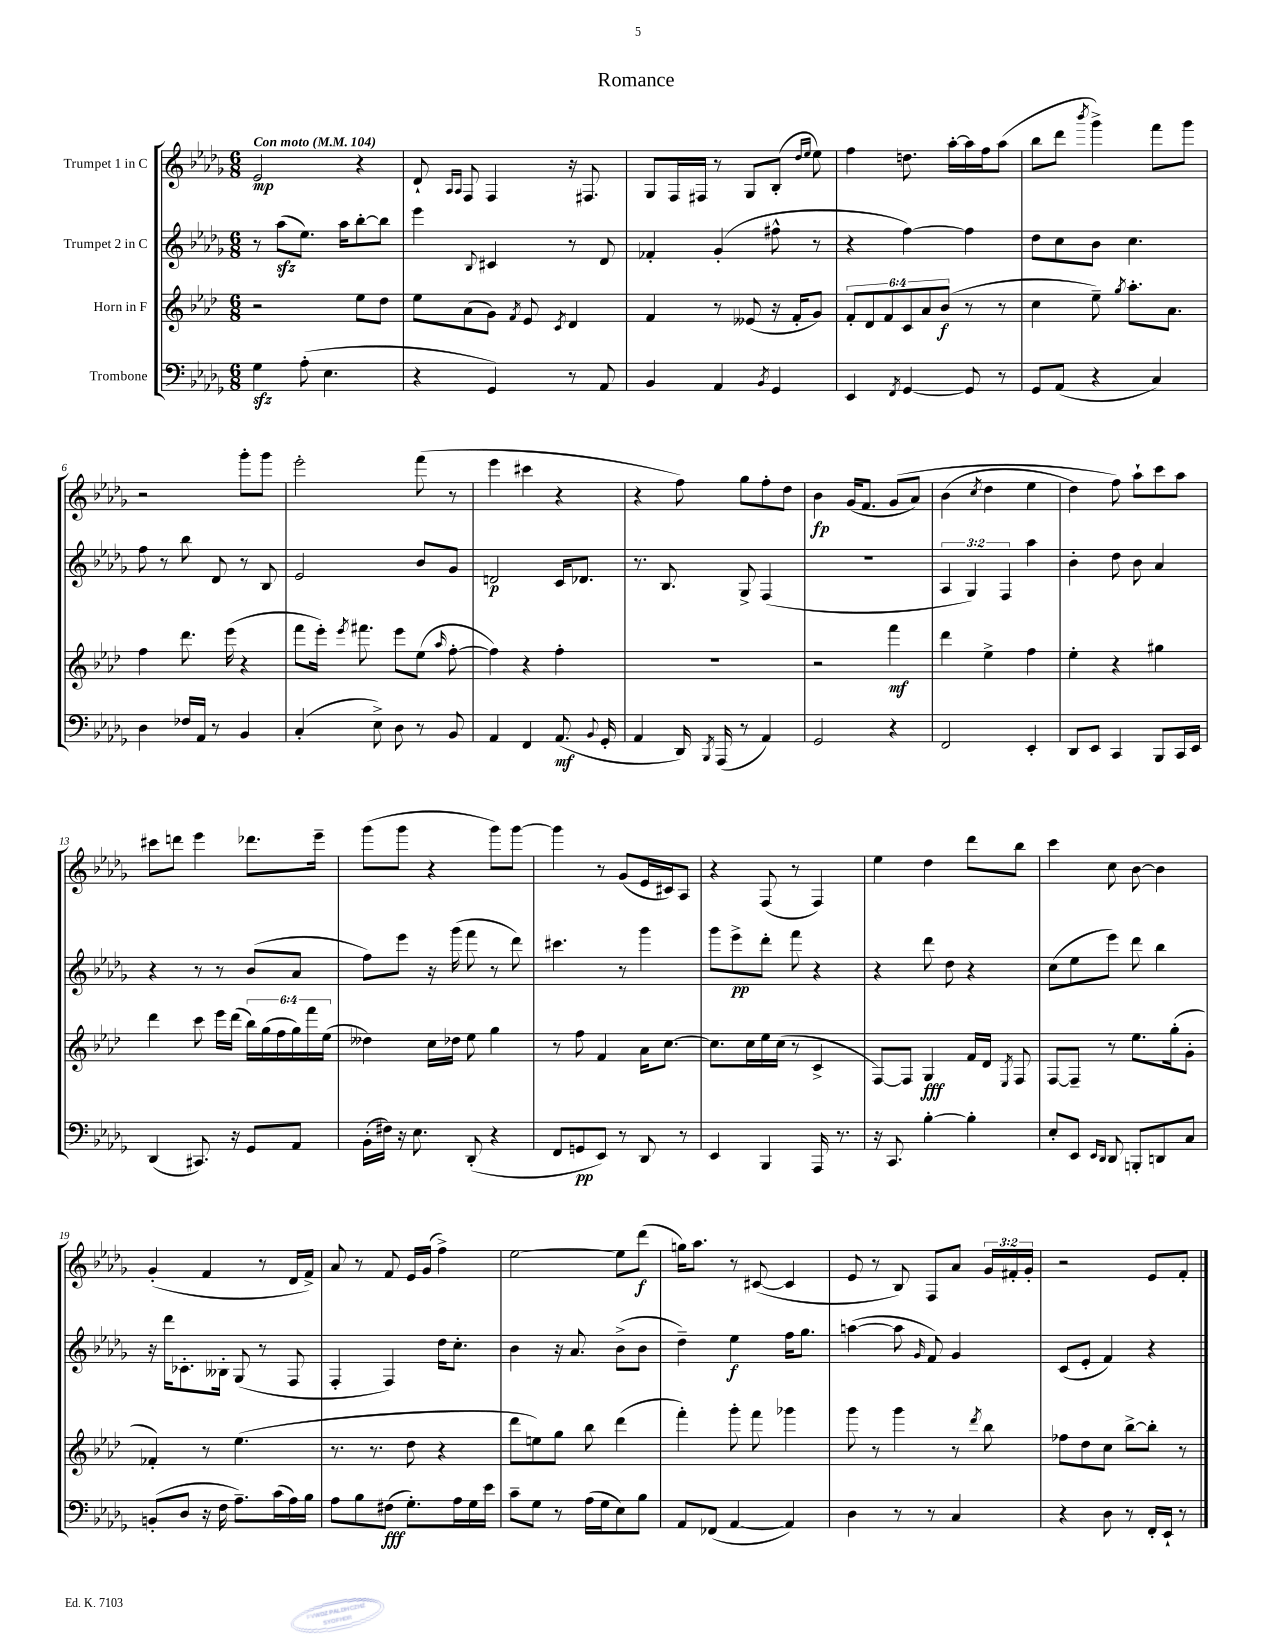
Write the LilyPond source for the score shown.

\header { title = "Romance" }
<<
\new StaffGroup <<
\new Staff = "s0" \with { instrumentName = "Trumpet 1 in C" } {
    \clef treble \key des \major \numericTimeSignature \time 6/8 \override Staff.TupletNumber.text = #tuplet-number::calc-fraction-text \tempo "Con moto" 4 = 104
    \autoBeamOff ees'2\mp r4 |
    des'8-! \grace { aes16[ aes16] } f8 f4 r16 fis8. |
    ges8[ f16 fis16] r8 ges8[ bes8]-.( \grace { des''16[ ees''16] } ees''8) |
    f''4 d''8. aes''16[~-. aes''16 f''16 aes''8]( |
    bes''8[ des'''8] \acciaccatura { bes'''8 } ges'''4->) f'''8[ ges'''8] |
    r2 ges'''8[-. ges'''8] |
    ees'''2-. f'''8( r8 |
    ees'''4 cis'''4 r4 |
    r4 f''8) ges''8[ f''8-. des''8] |
    bes'4\fp ges'16[( f'8.] ges'8[\( aes'8]) |
    bes'4( \acciaccatura { c''8 } des''4 ees''4 |
    des''4) f''8\) aes''8[-! c'''8 aes''8] |
    cis'''8[ d'''8] ees'''4 des'''8.[ ees'''16]-- |
    ges'''8[( ges'''8] r4 ges'''8[) ges'''8]~ |
    ges'''4 r8 ges'8[( ees'16 cis'16) aes8] |
    r4 f8( r8 f4) |
    ees''4 des''4 des'''8[ bes''8] |
    c'''4 c''8 bes'8~ bes'4 |
    ges'4-.( f'4 r8 des'16[ f'16]->) |
    aes'8 r8 f'8 ees'16[ ges'16]( f''4->) |
    ees''2~ ees''8[ des'''8]\f( |
    g''16[) aes''8.] r8 cis'8~( cis'4 |
    ees'8 r8 bes8) f8[ aes'8] \tuplet 3/2 { ges'16[ fis'16-. ges'16]-. } |
    r2 ees'8[ f'8]-. \bar "|." |
}
\new Staff = "s1" \with { instrumentName = "Trumpet 2 in C" } {
    \clef treble \key des \major \numericTimeSignature \time 6/8 \override Staff.TupletNumber.text = #tuplet-number::calc-fraction-text
    \autoBeamOff r8 aes''8[\sfz( ees''8.]) aes''16[ bes''8~-. bes''8] |
    ees'''4 \appoggiatura { bes8 } cis'4 r8 des'8 |
    fes'4-. ges'4-.( fis''8-^ r8 |
    r4 f''4~) f''4 |
    des''8[ c''8 bes'8] c''4. |
    f''8 r8 bes''8 des'8 r8 bes8 |
    ees'2 bes'8[ ges'8] |
    d'2\p c'16[ des'8.] |
    r8. bes8. ges8-> f4( |
    R2. |
    \tuplet 3/2 { aes4 ges4) f4 } aes''4 |
    bes'4-. des''8 bes'8 aes'4 |
    r4 r8 r8 bes'8[( aes'8] |
    f''8[) ees'''8] r16 ges'''16( f'''8 r8 des'''8) |
    cis'''4. r8 ges'''4 |
    ges'''8[ ees'''8->\pp des'''8]-. f'''8 r4 |
    r4 des'''8 des''8 r4 |
    c''8[( ees''8 ees'''8]) des'''8 bes''4 |
    r16 des'''16[ ces'8.-. beses16]-. ges8( r8 f8 |
    f4-. f4) des''16[ c''8.]-. |
    bes'4 r16 aes'8. bes'8[->( bes'8] |
    des''4--) ees''4\f f''16[ ges''8.] |
    a''4~( a''8 \grace { ges'16 } f'8) ges'4 |
    c'8[( ees'8]-. f'4) r4 \bar "|." |
}
\new Staff = "s2" \with { instrumentName = "Horn in F" } {
    \clef treble \key aes \major \numericTimeSignature \time 6/8 \override Staff.TupletNumber.text = #tuplet-number::calc-fraction-text
    \autoBeamOff r2 ees''8[ des''8] |
    ees''8[ aes'8( g'8]) \acciaccatura { f'8 } ees'8 \acciaccatura { c'8 } des'4 |
    f'4 r8 eeses'8( r16 f'16[-. g'8]) |
    \tuplet 6/4 { f'8[-. des'8 f'8 c'8 aes'8 bes'8]\f( } r8 r8 |
    c''4 ees''8--) \acciaccatura { g''8 } aes''8.[-. aes'8.] |
    f''4 des'''8. ees'''16( r4 |
    f'''8[ ees'''16]-.) \acciaccatura { ees'''8 } fis'''8. ees'''8[ ees''8]( \grace { aes''16 } f''8~-. |
    f''4) r4 f''4-. |
    R2. |
    r2 f'''4\mf |
    des'''4 ees''4-> f''4 |
    ees''4-. r4 gis''4 |
    des'''4 c'''8 ees'''16[ des'''16]( \tuplet 6/4 { bes''16[) g''16( f''16 g''16) f'''16 ees''16]( } |
    deses''4) c''16[ des''16] ees''8 g''4 |
    r8 f''8 f'4 aes'16[ c''8.]~ |
    c''8.[ c''16 ees''16 c''16]( r8 c'4-> |
    f8[~) f8] g4\fff f'16[ des'16] \acciaccatura { ees8 } f8 |
    f8[~ f8]-- r8 ees''8.[ g''16-.( g'8]-. |
    fes'4-.) r8 ees''4.( |
    r8. r8. des''8 r4 |
    des'''8[ e''8) g''8] bes''8 des'''4( |
    f'''4-.) g'''8-. f'''8 ges'''4 |
    g'''8 r8 g'''4 r8 \acciaccatura { des'''8 } bes''8 |
    fes''8[ des''8 c''8] bes''8[~-> bes''8]-. r8 \bar "|." |
}
\new Staff = "s3" \with { instrumentName = "Trombone" } {
    \clef bass \key des \major \numericTimeSignature \time 6/8
    \autoBeamOff ges4\sfz aes8-.( ees4. |
    r4 ges,4) r8 aes,8 |
    bes,4 aes,4 \acciaccatura { bes,8 } ges,4 |
    ees,4 \acciaccatura { f,8 } ges,4~ ges,8 r8 |
    ges,8[ aes,8]( r4 c4) |
    des4 fes16[ aes,16] r8 bes,4 |
    c4-.( ees8->) des8 r8 bes,8 |
    aes,4 f,4 aes,8.\mf( \appoggiatura { bes,8 } ges,16-. |
    aes,4 des,16) \acciaccatura { bes,,8 } aes,,16( r8 aes,4) |
    ges,2 r4 |
    f,2 ees,4-. |
    des,8[ ees,8] c,4 bes,,8[ c,16 ees,16] |
    des,4( cis,8.) r16 ges,8[ aes,8] |
    bes,16[-.( fis16]) r16 ees8. des,8-.( r4 |
    f,8[ g,8\pp ees,8]) r8 des,8 r8 |
    ees,4 bes,,4 aes,,16 r8. |
    r16 c,8. bes4~-. bes4-. |
    ees8[-. ees,8] \grace { ees,16[ des,16] } des,8 b,,8[-. d,8 c8] |
    b,8[-.( des8] r16 f16 aes8.[--) c'16( aes16) bes16] |
    aes8[ bes8 fis8]\fff( ges8.[-.) aes16 ges16 ees'16] |
    c'8[-- ges8] r8 aes16[( ges16 ees8) bes8] |
    aes,8[ fes,8]( aes,4~ aes,4) |
    des4 r8 r8 c4 |
    r4 des8 r8 f,16[-. ees,16]-! r8 \bar "|." |
}
>>
>>
